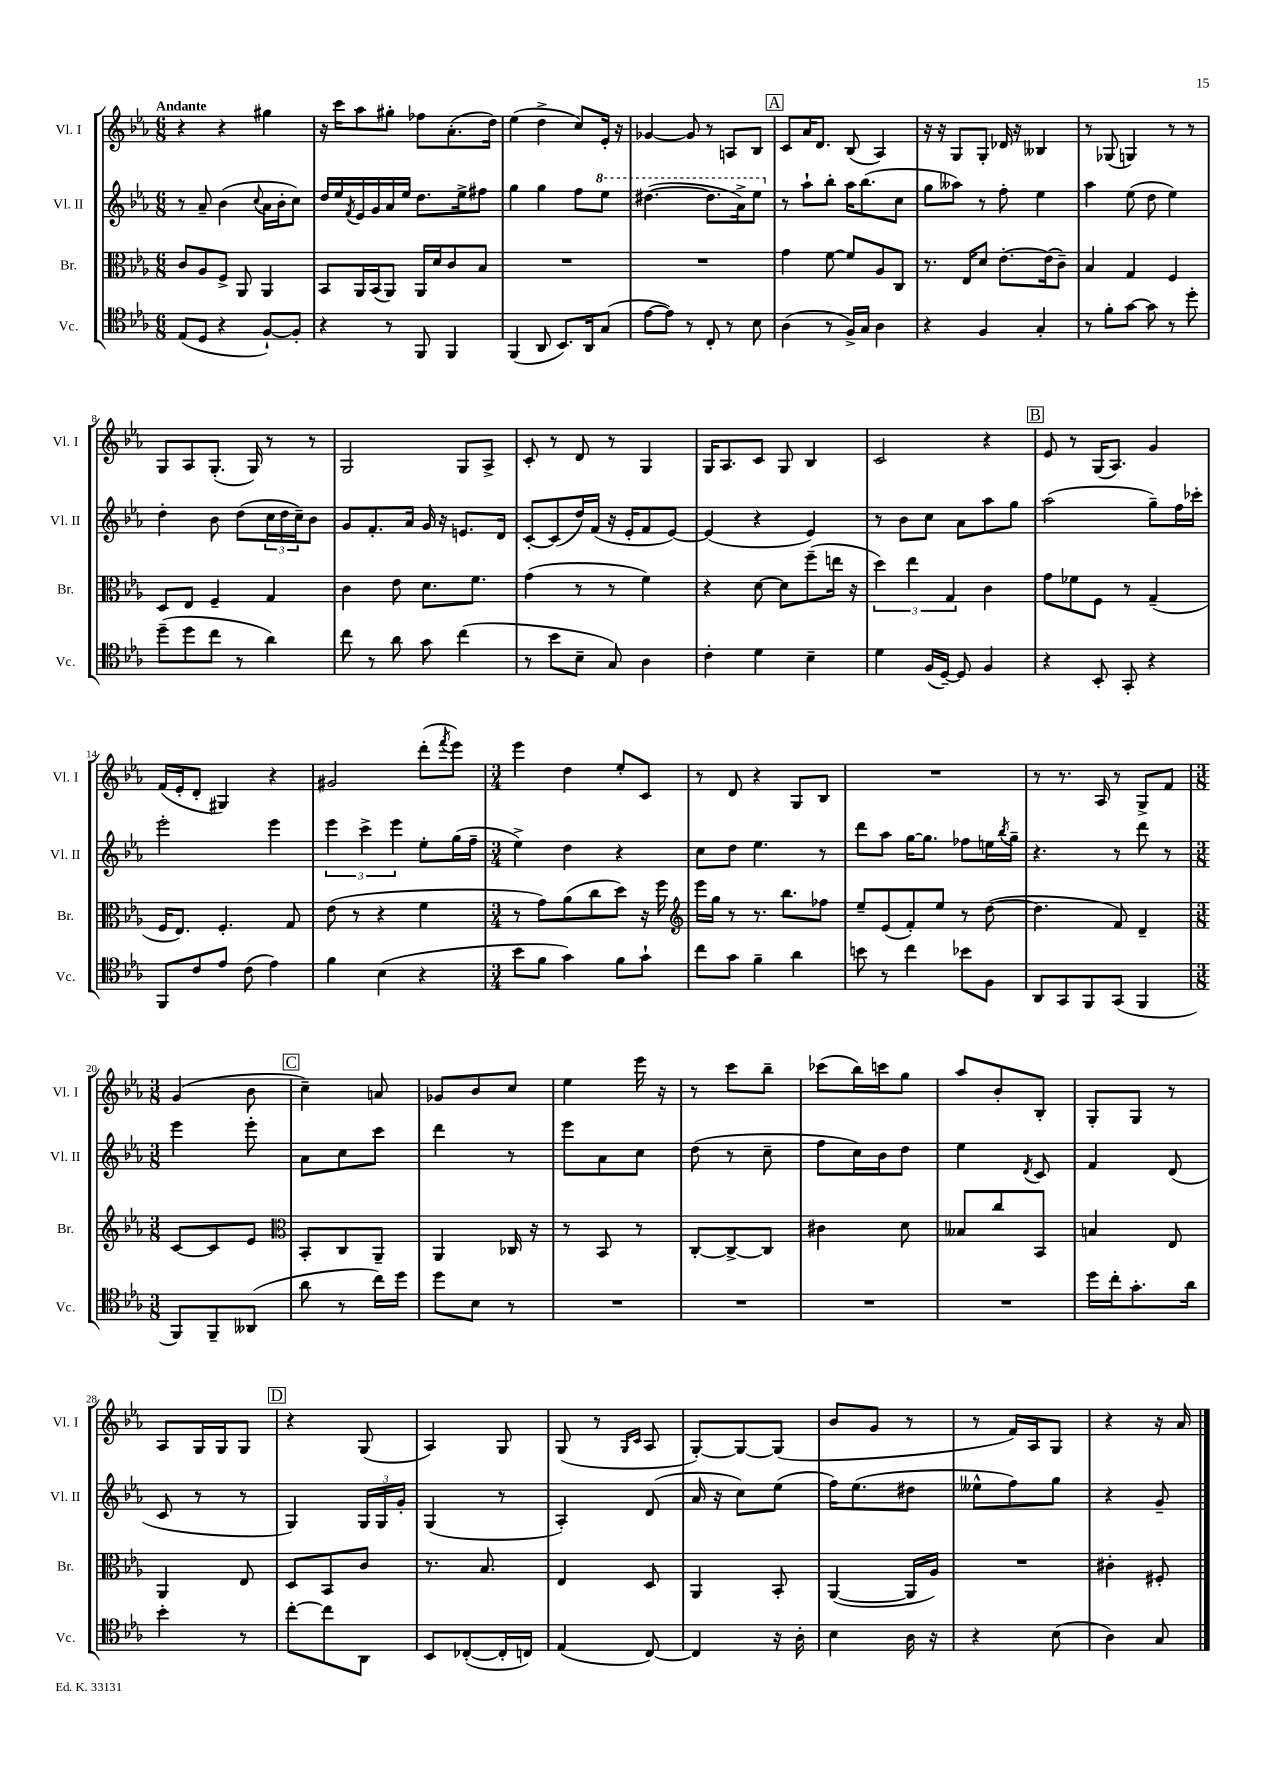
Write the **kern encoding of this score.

**kern	**kern	**kern	**kern
*staff4	*staff3	*staff2	*staff1
*clefC4	*clefC3	*clefG2	*clefG2
*k[b-e-a-]	*k[b-e-a-]	*k[b-e-a-]	*k[b-e-a-]
*M6/8	*M6/8	*M6/8	*M6/8
(8E-	8c	8r	4r
8D	8A-	8a-~	.
4r	8F^	(4b-	4r
.	8AA-	.	.
.	.	8qqcc	.
[8F`)	4AA-	16a-	4gg#
.	.	16b-'	.
8F']	.	8cc)	.
=	=	=	=
4r	8BB-	16dd	16r
.	.	16ee-	16ccc
.	.	8qf	.
.	16AA-	16e-	8aa-
.	(16BB-	16g	.
8r	8AA-)	16a-	8gg#'
.	.	16ee-	.
8FF	16AA-	8.dd	8ff-
.	16d	.	.
4FF	8c	.	(8.a-'
.	.	16ee-^	.
.	8B-	8ff#	.
.	.	.	16dd)
=	=	=	=
(4FF	2.r	4gg	(4ee-
8AA-	.	4gg	4dd^
8.BB-)	.	.	.
.	.	8ff	8cc)
16AA-	.	.	.
(8G	.	8eee-	16e-'
.	.	.	16r
=	=	=	=
[8e-	2.r	([4.ddd#	[4g-
8e-])	.	.	.
8r	.	.	8g-]
8C'	.	8.ddd#]	8r
8r	.	.	8A
.	.	16aa-^)	.
8B-	.	8eee-	8B-
=	=	=	=
(4A-	4g	8r	8c
.	.	8aa-`	16a-
.	.	.	8.d
8r	[8f	8bb-'	.
16F^)	8f]	16aa-	(8B-
16G	.	(8.bb-	.
4A-	8A-	.	4A-)
.	8C	8cc	.
=	=	=	=
4r	8.r	8gg	16r
.	.	.	16r
.	.	8aa--)	8G
.	16E-	.	.
4F	8d	8r	8G'
.	[8.e-'	8ff'	16d-
.	.	.	16r
4G'	.	4ee-	4B--
.	(16e-]	.	.
.	8c~)	.	.
=	=	=	=
8r	4B-	4aa-	8r
8f'	.	.	(8G-
[8g	4G	(8ee-	4G)
8g]	.	8dd	.
8r	4F	4ee-)	8r
8dd'	.	.	8r
=	=	=	=
(8dd~	8D	4dd'	8G
8dd	8E-	.	8A-
8cc	4F~	8b-	(8.G'
8r	.	(8dd	.
.	.	.	16G)
4a-)	4G	24cc	8r
.	.	24dd	.
.	.	24cc~)	.
.	.	8b-	8r
=	=	=	=
8cc	4c	8g	2G
8r	.	8.f'	.
8a-	8e-	.	.
.	.	16a-	.
8g	8.d	16g	.
.	.	16r	.
(4cc	.	8.e	8G
.	8.f	.	.
.	.	.	8A-^
.	.	16d	.
=	=	=	=
8r	(4g	[8c'	8c'
8b-	.	(8c]	8r
8B-~	8r	16dd)	8d
.	.	(16f	.
8G)	8r	16r	8r
.	.	16e-'	.
4A-	4f)	8f	4G
.	.	[8e-)	.
=	=	=	=
4c'	4r	(4e-]	16G
.	.	.	8.A-
4d	[8d	4r	8c
.	8d]	.	8G
4B-~	(8ff~	4e-)	4B-
.	16ee	.	.
.	16r	.	.
=	=	=	=
4d	6dd)	8r	2c
.	.	8b-	.
.	6ee-	.	.
(16F	.	8cc	.
[16D~)	.	.	.
.	6G	.	.
8D]	.	8a-	.
4F	4c	8aa-	4r
.	.	8gg	.
=	=	=	=
4r	8g	(2aa-	8e-
.	8f-	.	8r
8BB-'	8F	.	(16G
.	.	.	8.A-)
8GG'	8r	.	.
4r	(4G~	8gg~)	4g
.	.	16ff	.
.	.	16ccc-'	.
=	=	=	=
8FF	16F	2eee-'	(16f
.	8.E-)	.	16e-'
8c	.	.	8d'
8e-	4.F'	.	4G#)
(8c	.	.	.
4e-)	.	4eee-	4r
.	8G	.	.
=	=	=	=
4f	(8e-	6eee-	2g#
.	8r	.	.
.	.	6ccc^	.
(4B-	4r	.	.
.	.	6eee-	.
4r	4f	8ee-'	(8ddd'
.	.	.	8qfff
.	.	(16gg	8eee-)
.	.	16ff~	.
=	=	=	=
*M3/4	*M3/4	*M3/4	*M3/4
8b-	8r	4ee-^)	4eee-
8f	8g)	.	.
4g)	(8a-	4dd	4dd
.	8cc	.	.
8f	8dd)	4r	8ee-'
8g`	16r	.	8c
.	16ff	.	.
=	=	=	=
*	*clefG2	*	*
8cc	16eee-	8cc	8r
.	16gg	.	.
8g	8r	8dd	8d
4f~	8.r	4.ee-	4r
.	8.bb-	.	.
4a-	.	.	8G
.	8ff-	8r	8B-
=	=	=	=
8b	8ee-~	8ddd	2.r
8r	(8e-	8aa-	.
4cc	8f')	[16gg	.
.	.	8.gg]	.
.	8ee-	.	.
8b-	8r	8ff-	.
8F	([8dd	16ee	.
.	.	8qbb-	.
.	.	16gg~	.
=	=	=	=
8AA-	4.dd]	4.r	8r
8GG	.	.	8.r
8FF	.	.	.
.	.	.	16A-
(8GG	8f)	8r	8r
4FF	4d~	8ddd	8G^
.	.	8r	8f
=	=	=	=
*M3/8	*M3/8	*M3/8	*M3/8
8FF)	[8c	4eee-	(4g
8FF~	8c]	.	.
(8AA--	8e-	8eee-'	8b-
=	=	=	=
*	*clefC3	*	*
8a-	8BB-'	8a-	4cc~)
8r	8C	8cc	.
16cc)	8AA-~	8ccc	8a
16dd	.	.	.
=	=	=	=
8dd	4AA-	4ddd	8g-
8B-	.	.	8b-
8r	16C-	8r	8cc
.	16r	.	.
=	=	=	=
4.r	8r	8eee-	4ee-
.	8BB-	8a-	.
.	8r	8cc	16eee-
.	.	.	16r
=	=	=	=
4.r	[8C'	(8dd	8r
.	8C^_	8r	8ccc
.	8C]	8cc~	8bb-~
=	=	=	=
4.r	4c#	8ff	(8ccc-
.	.	16cc)	16bb-)
.	.	16b-	16ccc
.	8d	8dd	8gg
=	=	=	=
4.r	8B--	4ee-	8aa-
.	8cc	.	8b-'
.	.	8qd	.
.	8BB-	8c	8B-'
=	=	=	=
16dd	4B	4f	8G'
16cc'	.	.	.
8.g'	.	.	8G
.	8E-	(8d	8r
16a-	.	.	.
=	=	=	=
4b-'	4AA-	8c	8A-
.	.	8r	16G
.	.	.	16G
8r	8E-	8r	8G
=	=	=	=
[8cc'	8D	4G)	4r
8cc]	8BB-	.	.
8AA-	8c	24G	(8G
.	.	24G	.
.	.	24g'	.
=	=	=	=
8BB-	8.r	(4G	4A-)
([8C-'	.	.	.
.	8.B-	.	.
16C-']	.	8r	8G
16C)	.	.	.
=	=	=	=
(4E-	4E-	4A-')	(8G
.	.	.	8r
.	.	.	16qqG
.	.	.	16qqc
[8C)	8D	(8d	8A-
=	=	=	=
4C]	4AA-	16a-	[8G')
.	.	16r	.
.	.	8cc)	8G_
16r	8BB-'	(8ee-	(8G]
16A-'	.	.	.
=	=	=	=
4B-	([4AA-	16ff)	8b-
.	.	(8.ee-	.
.	.	.	8g
16A-	16AA-]	8dd#	8r
16r	16A-)	.	.
=	=	=	=
4r	4.r	8ee--^^	8r
.	.	8ff)	16f)
.	.	.	16A-
(8B-	.	8gg	8G
=	=	=	=
4A-)	4c#'	4r	4r
8G	8F#'	8g~	16r
.	.	.	16a-
==	==	==	==
*-	*-	*-	*-
